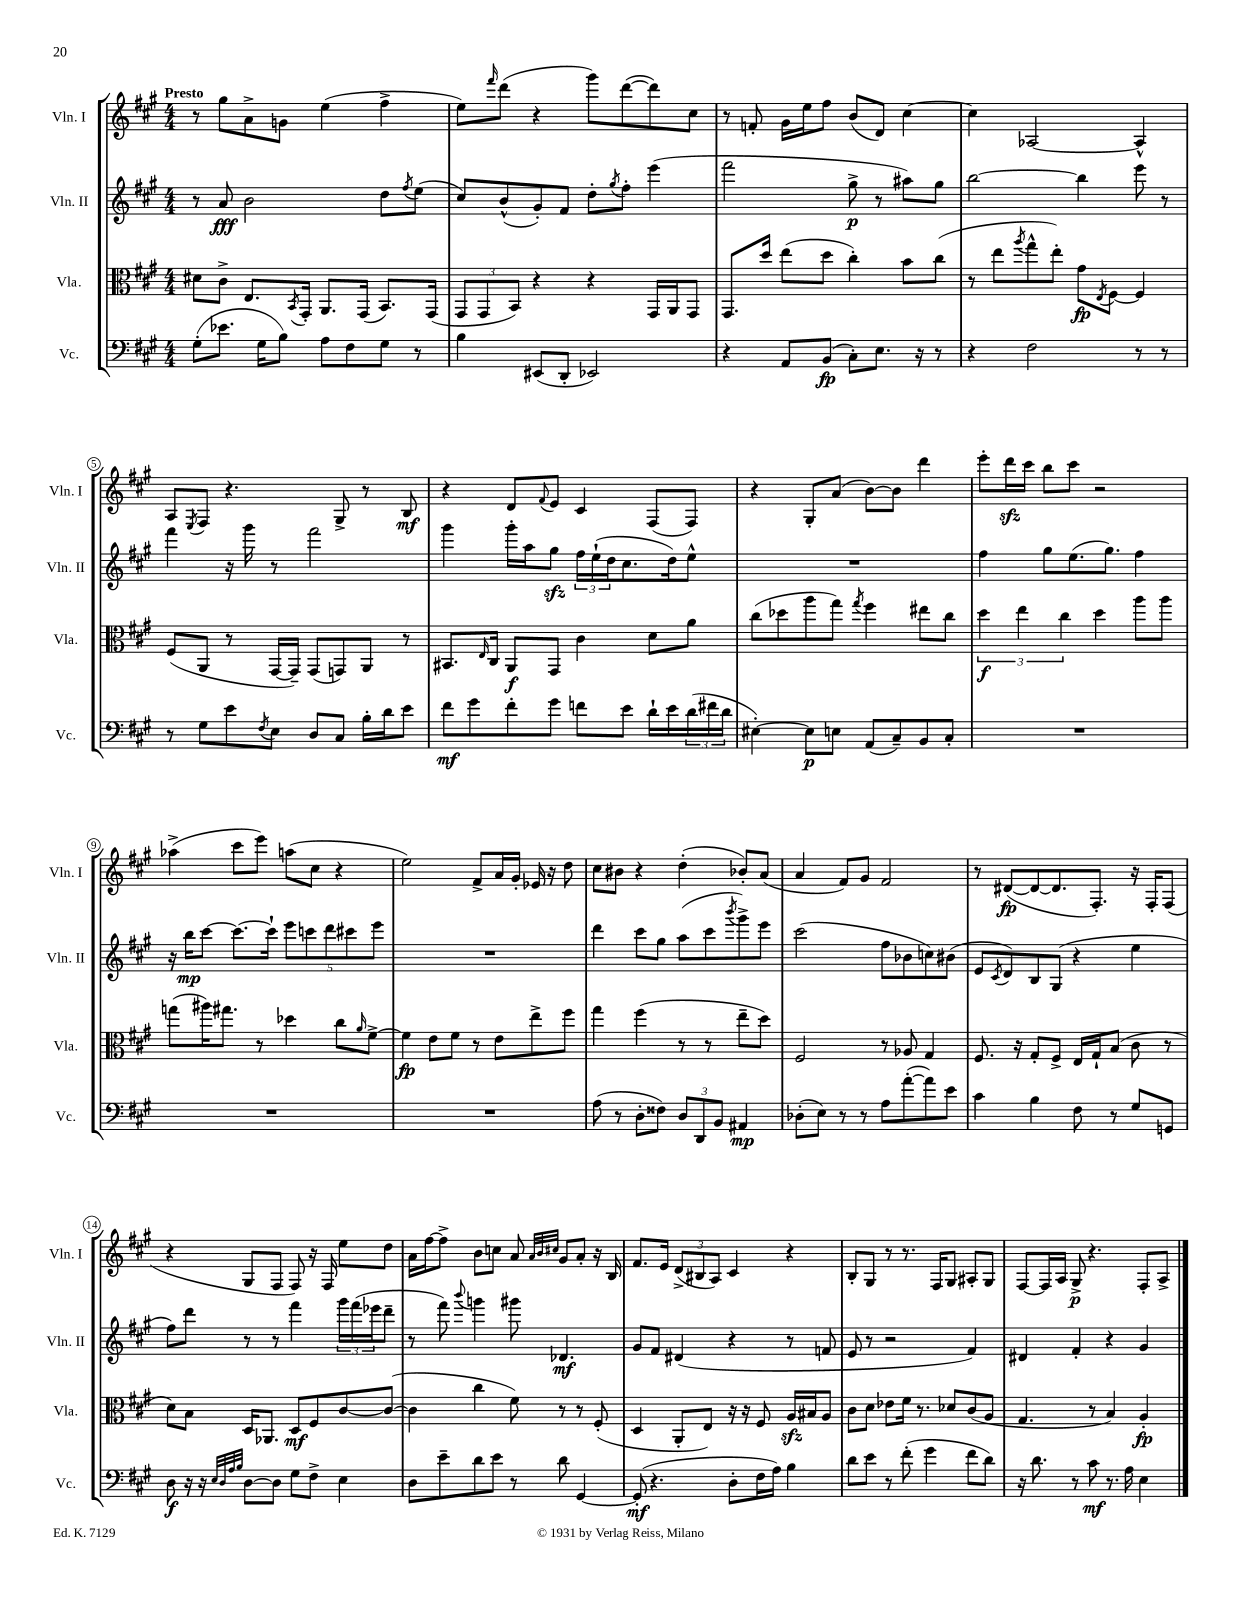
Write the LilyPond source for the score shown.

<<
\new StaffGroup <<
\new Staff = "s0" \with { instrumentName = "Vln. I" shortInstrumentName = "Vln. I" } {
    \clef treble \key a \major \numericTimeSignature \time 4/4 \tempo "Presto"
    r8 gis''8 a'8-> g'8 e''4( fis''4-> |
    e''8) \grace { fis'''16 } d'''8( r4 gis'''8) d'''8~( d'''8) cis''8 |
    r8 f'8-. gis'16 e''16 fis''8 b'8( d'8) cis''4~ |
    cis''4 aes2~ aes4-^ |
    a8 \acciaccatura { e8 } fis8 r4. gis8-> r8 b8\mf |
    r4 d'8 \appoggiatura { fis'8 } e'8 cis'4 fis8( fis8) |
    r4 gis8-. a'8( b'8~) b'8 d'''4 |
    e'''8-. d'''16\sfz cis'''16 b''8 cis'''8 r2 |
    aes''4->( cis'''8 e'''8) a''8( cis''8 r4 |
    e''2) fis'8-> a'16 gis'16-. ees'16 r16 d''8 |
    cis''8 bis'8 r4 d''4-.( bes'8-.) a'8( |
    a'4 fis'8) gis'8 fis'2 |
    r8 dis'8~\fp( dis'8~ dis'8. fis8.-.) r16 fis16-. fis8( |
    r4 gis8 fis8 fis8) r16 fis16 e''8 d''8 |
    a'16 fis''16~ fis''8-> b'8 c''8 a'8 \grace { a'32 b'32 cis''32 } gis'8 a'8-. r16 b16 |
    fis'8. e'16 \tuplet 3/2 { d'8->( bis8 a8) } cis'4 r4 |
    b8-. gis8 r8 r8. fis16 gis8 ais8-. gis8 |
    fis8~ fis16 a16 gis8->\p r4. fis8-. a8-> \bar "|." |
}
\new Staff = "s1" \with { instrumentName = "Vln. II" shortInstrumentName = "Vln. II" } {
    \clef treble \key a \major \numericTimeSignature \time 4/4
    r8 a'8\fff b'2 d''8 \acciaccatura { fis''8 } e''8( |
    cis''8) b'8-^( gis'8-.) fis'8 d''8-. \acciaccatura { gis''8 } fis''8-. e'''4( |
    fis'''2 gis''8->\p r8 ais''8) gis''8 |
    b''2~ b''4 e'''8 r8 |
    fis'''4 r16 gis'''16 r8 fis'''2 |
    gis'''4 gis'''16-. a''16 gis''8\sfz \tuplet 3/2 { fis''16 e''16-!( d''16 } cis''8. d''16) e''8-^ |
    R1 |
    fis''4 gis''8 e''8.( gis''8.) fis''4 |
    r16 b''16\mp cis'''8~ cis'''8.~ cis'''16-! \tuplet 5/4 { e'''8 c'''8 d'''8 cis'''8 e'''8 } |
    R1 |
    d'''4 cis'''8 gis''8 a''8( cis'''8 \acciaccatura { b'''8 } gis'''8->) e'''8 |
    cis'''2( fis''8 bes'8 c''8) bis'8( |
    e'8 \acciaccatura { cis'8 } d'8) b8 gis8( r4 e''4 |
    fis''8) d'''8 r8 r8 fis'''4 \tuplet 3/2 { gis'''16 fis'''16( ees'''16 } d'''8-- |
    r8 fis'''8) \appoggiatura { b'''8 } g'''4 gis'''8 des'4.\mf |
    gis'8 fis'8 dis'4( r4 r8 f'8 |
    e'8 r8 r2 fis'4) |
    dis'4 fis'4-. r4 gis'4 \bar "|." |
}
\new Staff = "s2" \with { instrumentName = "Vla." shortInstrumentName = "Vla." } {
    \clef alto \key a \major \numericTimeSignature \time 4/4
    dis'8 cis'8-> e8. \acciaccatura { b,8 } gis,16-. a,8. gis,16( b,8.) gis,16( |
    \tuplet 3/2 { gis,8 gis,8 b,8) } r4 r4 gis,16 a,16 gis,8 |
    gis,8. d''16 e''8( d''8 cis''4-.) b'8 cis''8( |
    r8 e''8 \acciaccatura { a''8 } gis''8-^ e''8-.) gis'8\fp \acciaccatura { e8 } fis8~ fis4 |
    fis8( a,8 r8 gis,16~ gis,16--) gis,8( g,8) a,8 r8 |
    bis,8. \grace { e16 } cis16 a,8\f gis,8 cis'4 d'8 a'8 |
    cis''8( des''8 a''8 gis''8) \acciaccatura { gis''8 } fis''4 eis''8 cis''8 |
    \tuplet 3/2 { d''4\f e''4 cis''4 } d''4 a''8 a''8 |
    g''8( ais''16) gis''8. r8 des''4 cis''8 \grace { a'16 } fis'8~-> |
    fis'4\fp e'8 fis'8 r8 e'8 e''8-> fis''8 |
    gis''4 fis''4( r8 r8 e''8-- d''8) |
    fis2 r8 aes8 gis4 |
    fis8. r16 gis8-. fis8-> e16 gis16-! b8( cis'8 r8 |
    d'8) b8 d16 aes,8. d8\mf fis8 cis'8~ cis'8~( |
    cis'4 cis''4 fis'8) r8 r8 fis8-.( |
    d4 a,8-. e8) r16 r16 fis8 a16\sfz bis16 a8 |
    cis'8 d'8 ees'8 fis'16 r8. des'8 cis'8( a8 |
    gis4. r8 b4) a4-.\fp \bar "|." |
}
\new Staff = "s3" \with { instrumentName = "Vc." shortInstrumentName = "Vc." } {
    \clef bass \key a \major \numericTimeSignature \time 4/4
    gis8-.( ees'8. gis16 b8) a8 fis8 gis8 r8 |
    b4 eis,8( d,8-. ees,2) |
    r4 a,8 b,8\fp( cis8-.) e8. r16 r8 |
    r4 fis2 r8 r8 |
    r8 gis8 e'8 \acciaccatura { fis8 } e8 d8 cis8 b16-. d'16 e'8 |
    fis'8\mf gis'8 fis'8-. gis'8 f'8 e'8 d'16-! e'16 \tuplet 3/2 { d'16( fis'16 d'16 } |
    eis4~-.) eis8\p e8 a,8( cis8--) b,8 cis8-. |
    R1 |
    R1 |
    R1 |
    a8( r8 d8-. fisis8) \tuplet 3/2 { d8 d,8 b,8 } ais,4\mp |
    des8-.( e8) r8 r8 a8 a'8~-.( a'8) e'8 |
    cis'4 b4 fis8 r8 gis8 g,8 |
    d8\f r16 r16 \grace { e32 d32 a32 b32 } d8~ d8 gis8 fis8-> e4 |
    d8 e'8-- d'8 e'8 r8 d'8 gis,4~ |
    gis,8-.\mf( r4. d8-. fis16 a16) b4 |
    d'8 e'8 r8 fis'8-.( gis'4 fis'8 d'8) |
    r16 d'8. r8 cis'8\mf r8. a16 e4 \bar "|." |
}
>>
>>
\layout { \context { \Score \override BarNumber.stencil = #(make-stencil-circler 0.1 0.3 ly:text-interface::print) } }
